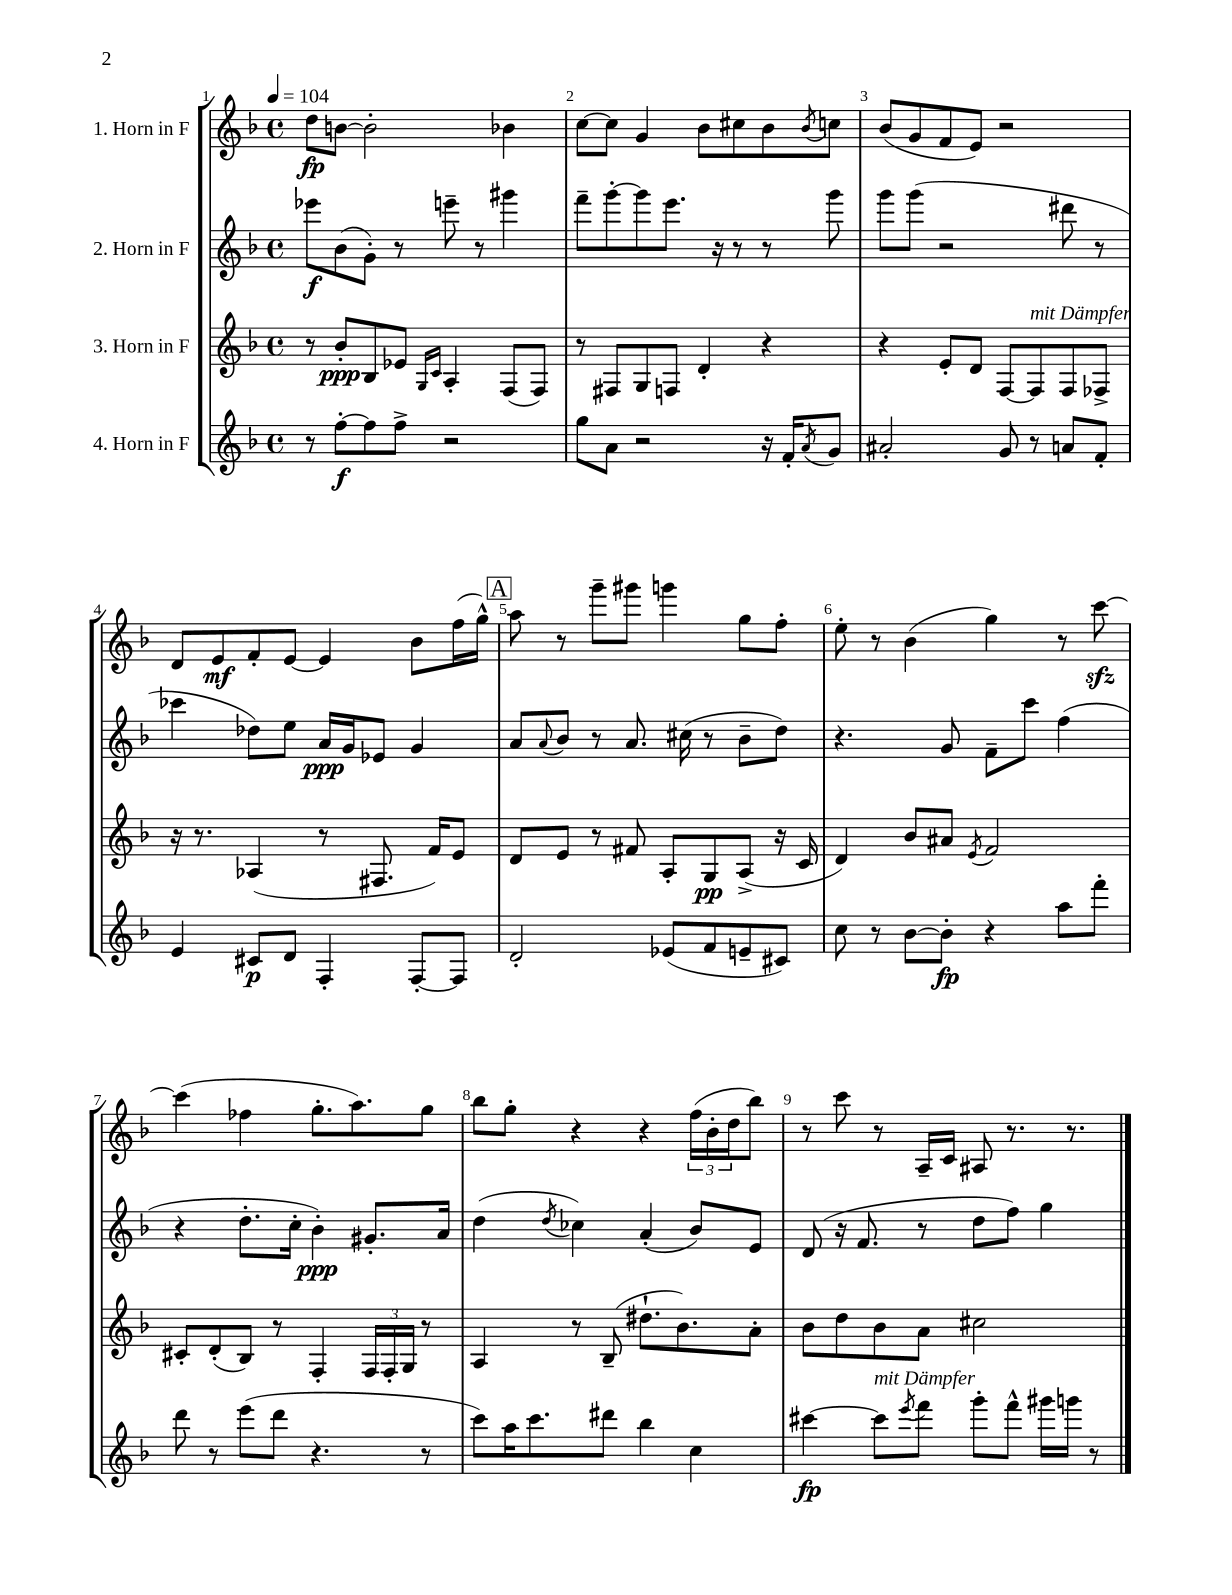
<<
\new StaffGroup <<
\new Staff = "s0" \with { instrumentName = "1. Horn in F" } {
    \clef treble \key f \major \defaultTimeSignature \time 4/4 \tempo 4 = 104
    d''8\fp b'8~ b'2-. bes'4 |
    c''8~ c''8 g'4 bes'8 cis''8 bes'8 \acciaccatura { bes'8 } c''8 |
    bes'8( g'8 f'8 e'8) r2 |
    d'8 e'8\mf f'8-. e'8~ e'4 bes'8 f''16( g''16-^) |
    \mark \markup { \box "A" } a''8 r8 g'''8-- gis'''8 g'''4 g''8 f''8-. |
    e''8-. r8 bes'4( g''4) r8 c'''8~\sfz |
    c'''4( fes''4 g''8.-. a''8.) g''8 |
    bes''8 g''8-. r4 r4 \tuplet 3/2 { f''16( bes'16-. d''16 } bes''8) |
    r8 c'''8 r8 a16-- c'16 ais8 r8. r8. \bar "|." |
}
\new Staff = "s1" \with { instrumentName = "2. Horn in F" } {
    \clef treble \key f \major \defaultTimeSignature \time 4/4
    ees'''8\f bes'8( g'8-.) r8 e'''8-- r8 gis'''4 |
    f'''8-- g'''8~-. g'''8 e'''8. r16 r8 r8 g'''8 |
    g'''8 g'''8( r2 dis'''8 r8 |
    ces'''4 des''8) e''8 a'16\ppp g'16 ees'8 g'4 |
    \mark \markup { \box "A" } a'8 \appoggiatura { a'8 } bes'8 r8 a'8. cis''16( r8 bes'8-- d''8) |
    r4. g'8 f'8-- c'''8 f''4( |
    r4 d''8.-. c''16-. bes'4-.\ppp) gis'8.-. a'16 |
    d''4( \acciaccatura { d''8 } ces''4) a'4-.( bes'8) e'8 |
    d'8( r16 f'8. r8 d''8 f''8) g''4 \bar "|." |
}
\new Staff = "s2" \with { instrumentName = "3. Horn in F" } {
    \clef treble \key f \major \defaultTimeSignature \time 4/4
    r8 bes'8-.\ppp bes8 ees'8 \grace { g16 c'16 } a4-. f8( f8) |
    r8 fis8 g8 f8 d'4-. r4 |
    r4 e'8-. d'8 f8~ f8^\markup { \italic "mit Dämpfer" } f8 fes8-> |
    r16 r8. aes4( r8 fis8. f'16) e'8 |
    \mark \markup { \box "A" } d'8 e'8 r8 fis'8 a8-. g8\pp a8->( r16 c'16 |
    d'4) bes'8 ais'8 \acciaccatura { e'8 } f'2 |
    cis'8-. d'8-.( bes8) r8 f4-. \tuplet 3/2 { f16 f16-. g16 } r8 |
    a4 r8 bes8--( dis''8.-! bes'8.) a'8-. |
    bes'8 d''8 bes'8 a'8 cis''2 \bar "|." |
}
\new Staff = "s3" \with { instrumentName = "4. Horn in F" } {
    \clef treble \key f \major \defaultTimeSignature \time 4/4
    r8 f''8~-.\f f''8 f''8-> r2 |
    g''8 a'8 r2 r16 f'16-. \acciaccatura { a'8 } g'8 |
    ais'2-. g'8 r8 a'8 f'8-. |
    e'4 cis'8\p d'8 f4-. f8~-. f8 |
    \mark \markup { \box "A" } d'2-. ees'8( f'8 e'8-- cis'8) |
    c''8 r8 bes'8~ bes'8-.\fp r4 a''8 f'''8-. |
    d'''8 r8 e'''8( d'''8 r4. r8 |
    c'''8) a''16 c'''8. dis'''8 bes''4 c''4 |
    cis'''4~\fp cis'''8^\markup { \italic "mit Dämpfer" } \acciaccatura { e'''8 } f'''8 g'''8-. f'''8-^ gis'''16 g'''16 r8 \bar "|." |
}
>>
>>
\layout { \context { \Score \override BarNumber.break-visibility = ##(#f #t #t) barNumberVisibility = #all-bar-numbers-visible } }
